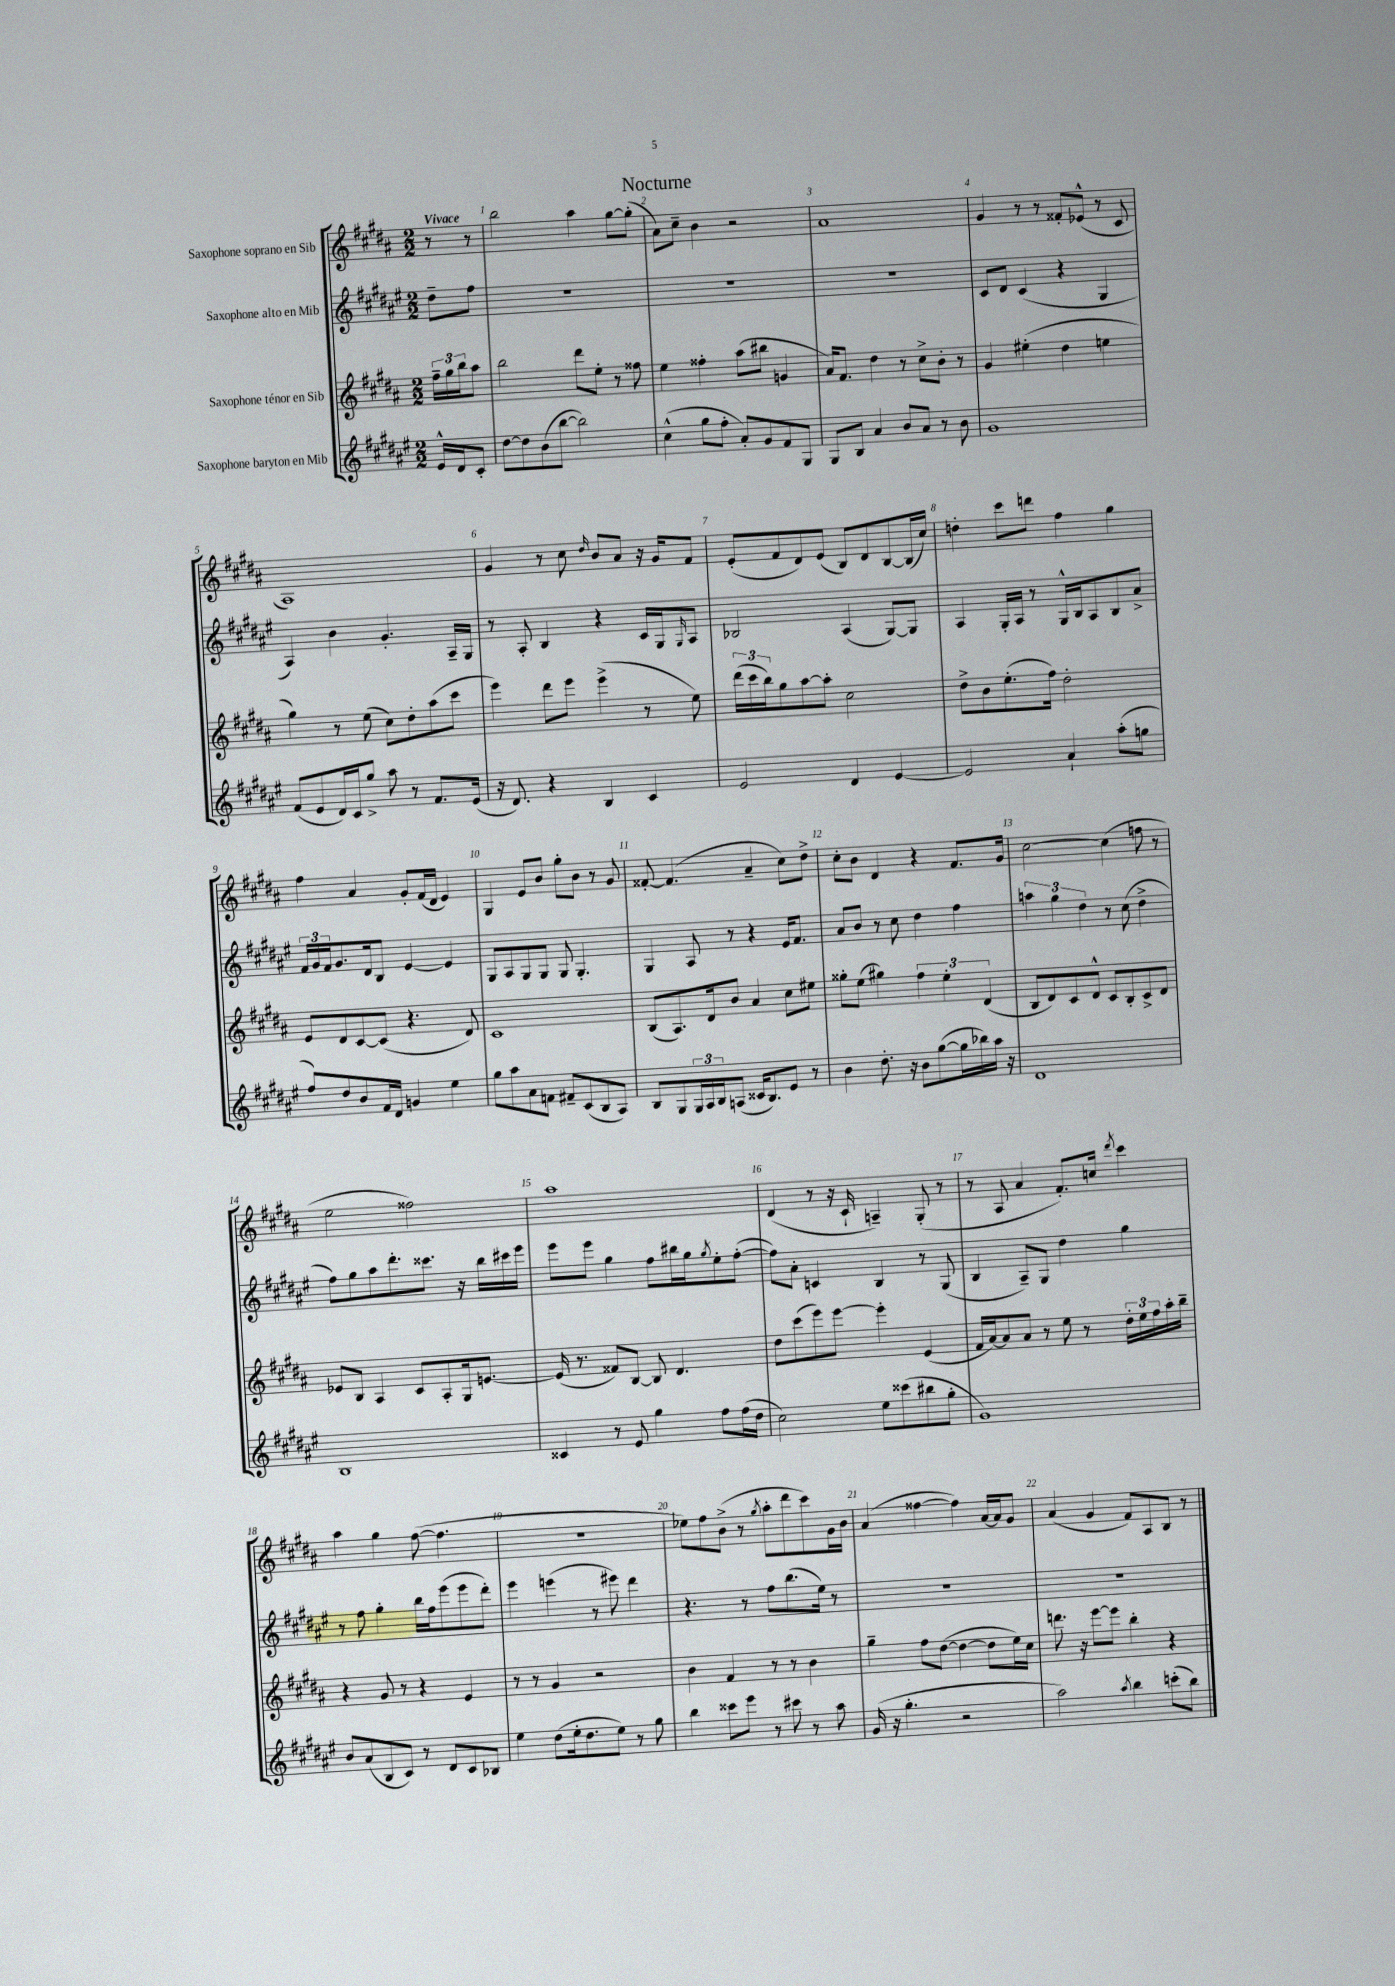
\header { title = "Nocturne" }
<<
\new StaffGroup <<
\new Staff = "s0" \with { instrumentName = "Saxophone soprano en Sib" } {
    \clef treble \key b \major \numericTimeSignature \time 2/2 \partial 4 \tempo "Vivace"
    r8 r8 |
    b''2 ais''4 gis''8~ gis''8-.( |
    ais'8) cis''8-- b'4 r2 |
    ais'1 |
    gis'4 r8 r8 fisis'8-. ees'8-^( r8 cis'8 |
    ais1) |
    gis'4 r8 cis''8 \grace { dis''16 } b'8 ais'8 r16 gis'16 fis'8 |
    e'8-.( fis'8 dis'8) e'8( b8) dis'8 b8~ b16( cis''16) |
    d''4-. cis'''8 d'''8 fis''4 gis''4 |
    fis''4 ais'4 gis'8-. fis'16( dis'16 e'4) |
    gis4 e'8 b'8 gis''8-. b'8 r8 gis'8 |
    fisis'8~-. fisis'4.( ais'4-- cis''8) dis''8-> |
    cis''8-. b'8 dis'4 r4 fis'8. gis'16 |
    cis''2~ cis''4( f''8 r8 |
    e''2 fisis''2) |
    ais''1 |
    dis'4( r8 r16 cis'16-! a4--) gis8-.( r8 |
    r8 ais8 ais'4 fis'8.-.) c''16 \acciaccatura { dis'''8 } cis'''4 |
    ais''4 gis''4 fis''8~( fis''4. |
    r1 |
    ees''8) fis''8 b'8->( r8 \acciaccatura { gis''8 } ais''8-. dis'''8 cis'''8) gis'16 b'16 |
    ais'4( fisis''4~ fisis''4) ais'16~ ais'16 gis'8 |
    ais'4( gis'4 fis'8) ais8 b8 r8 \bar "|." |
}
\new Staff = "s1" \with { instrumentName = "Saxophone alto en Mib" } {
    \clef treble \key fis \major \numericTimeSignature \time 2/2 \partial 4
    dis''8-- fis''8 |
    R1 |
    R1 |
    R1 |
    cis'8 dis'8 cis'4( r4 gis4 |
    ais4) b'4 gis'4.-. ais16-- gis16 |
    r8 ais8-. b4 r4 cis'16 gis16 \grace { gis16 } ais8 |
    bes2 ais4( gis8~) gis8 |
    ais4 gis16-. ais16 r8 gis16-^ b16 ais8 b8 ais'8-> |
    \tuplet 3/2 { fis'16 gis'16 fis'16 } gis'8. dis'16 b8 eis'4~ eis'4 |
    gis8 ais8 gis8 gis8 gis8 gis4.-. |
    gis4 ais8 r8 r4 eis'16 fis'8. |
    ais'8 b'8 r8 cis''8 dis''4 fis''4 |
    \tuplet 3/2 { a''4 gis''4 dis''4 } r8 cis''8( dis''4-> |
    fis''8) gis''8 ais''8 dis'''8.-. cisis'''8. r16 b''16 cis'''16 eis'''16 |
    eis'''8 eis'''8 gis''4 fis''8 bis''16 gis''16 \acciaccatura { gis''8 } eis''8-. fis''8~-.( |
    fis''8) ais'8-. c'4 b4 r8 gis8( |
    b4 ais8--) gis8 dis''4 gis''4 |
    r8 fis''8 gis''4-. b''16 fis''16 eis'''8( eis'''8 dis'''8-.) |
    eis'''4 e'''4( r8 eis'''8) dis'''4 |
    r4. r8 fis''8 b''8.( eis''16) r8 |
    R1 |
    R1 \bar "|." |
}
\new Staff = "s2" \with { instrumentName = "Saxophone ténor en Sib" } {
    \clef treble \key b \major \numericTimeSignature \time 2/2 \partial 4
    \tuplet 3/2 { fis''16-- gis''16 b''16 } ais''8 |
    b''2 dis'''8 e''8-. r8 fisis''8 |
    e''4 fisis''4-. ais''8( bis''8 g'4 |
    ais'16) fis'8. dis''4 r8 cis''8-> b'8-. r8 |
    gis'4 eis''4-.( dis''4 e''4 |
    gis''4) r8 e''8( cis''8) dis''8-. ais''8( cis'''8 |
    e'''4) dis'''8 e'''8 e'''4->( r8 e''8) |
    \tuplet 3/2 { dis'''16( cis'''16 b''16) } gis''8 ais''8~ ais''8-. cis''2 |
    dis''8-> b'8 e''8.-.( fis''16) dis''2-. |
    e'8 dis'8 cis'8~ cis'8( r4. dis'8) |
    cis'1 |
    b8( ais8.) dis'16 b'8 ais'4 cis''8 eis''8 |
    gisis''8-. e''8( gis''4) \tuplet 3/2 { fis''4 e''4-. dis'4( } |
    b8 dis'8) cis'8 dis'8-^ cis'8 b8-. cis'8-> dis'8 |
    ees'8 b8 ais4 cis'8 ais8-. gis16 e'8.~ |
    e'16( r8. fisis'8) b8~ b8 dis'4. |
    dis''8 cis'''8( e'''8) e'''8~ e'''4-. e'4( |
    fis'16 ais'16~) ais'8 ais'8 r8 e''8 r8 \tuplet 3/2 { dis''16-. e''16 fis''16 } ais''16-. b''16-- |
    r4 gis'8 r8 r4 e'4 |
    r8 r8 gis'4 r2 |
    b'4 fis'4 r8 r8 b'4 |
    gis''4-- fis''8 dis''8~( dis''4~ dis''8 e''16) cis''16 |
    d'''8. r16 e'''8~ e'''8 b''4-. r4 \bar "|." |
}
\new Staff = "s3" \with { instrumentName = "Saxophone baryton en Mib" } {
    \clef treble \key fis \major \numericTimeSignature \time 2/2 \partial 4
    eis'16-^ dis'16 cis'8-. |
    dis''8~ dis''8 b'8( b''8~ b''2) |
    cis''4-^( gis''8 fis''8-. ais'8-.) gis'8 fis'8 gis8 |
    gis8 b8 ais'4 b'8 ais'8 r8 b'8 |
    gis'1 |
    fis'8( eis'8 dis'16) cis'16 gis''8-> ais''8 r8 fis'8. eis'16( |
    r16 dis'8.) r4 b4 cis'4 |
    eis'2 dis'4 eis'4~ |
    eis'2 ais'4-! ais''8-.( g''8 |
    fis''8) dis''8 b'8 fis'16 dis'16 g'4 eis''4 |
    gis''8 ais''8 ais'8 f'8 fis'8-- cis'8( b8 ais8) |
    b8 gis8 \tuplet 3/2 { gis16 ais16 b16 } a8( cisis'16 b8.) eis'8 r8 |
    b'4 dis''8.-. r16 b'8 gis''8~( gis''16 bes''16) ais''16 r16 |
    dis'1 |
    b1 |
    cisis'4 r8 eis'8 gis''4 fis''8 fis''16( dis''16 |
    cis''2) eis''8 cisis'''8( bis''8 gis''8-. |
    gis'1) |
    b'8 ais'8( b8 cis'8) r8 dis'8 cis'8 bes8 |
    eis''4 dis''8( eis''16-. dis''8. eis''8) r8 gis''8 |
    b''4 cisis'''8 eis'''8 r8 cis'''8 r8 ais''8 |
    gis'16( r16 gis''4.-. r2 |
    ais''2) \acciaccatura { ais''8 } b''4 c'''8-.( b''8) \bar "|." |
}
>>
>>
\layout { \context { \Score \override BarNumber.break-visibility = ##(#f #t #t) barNumberVisibility = #all-bar-numbers-visible } }
